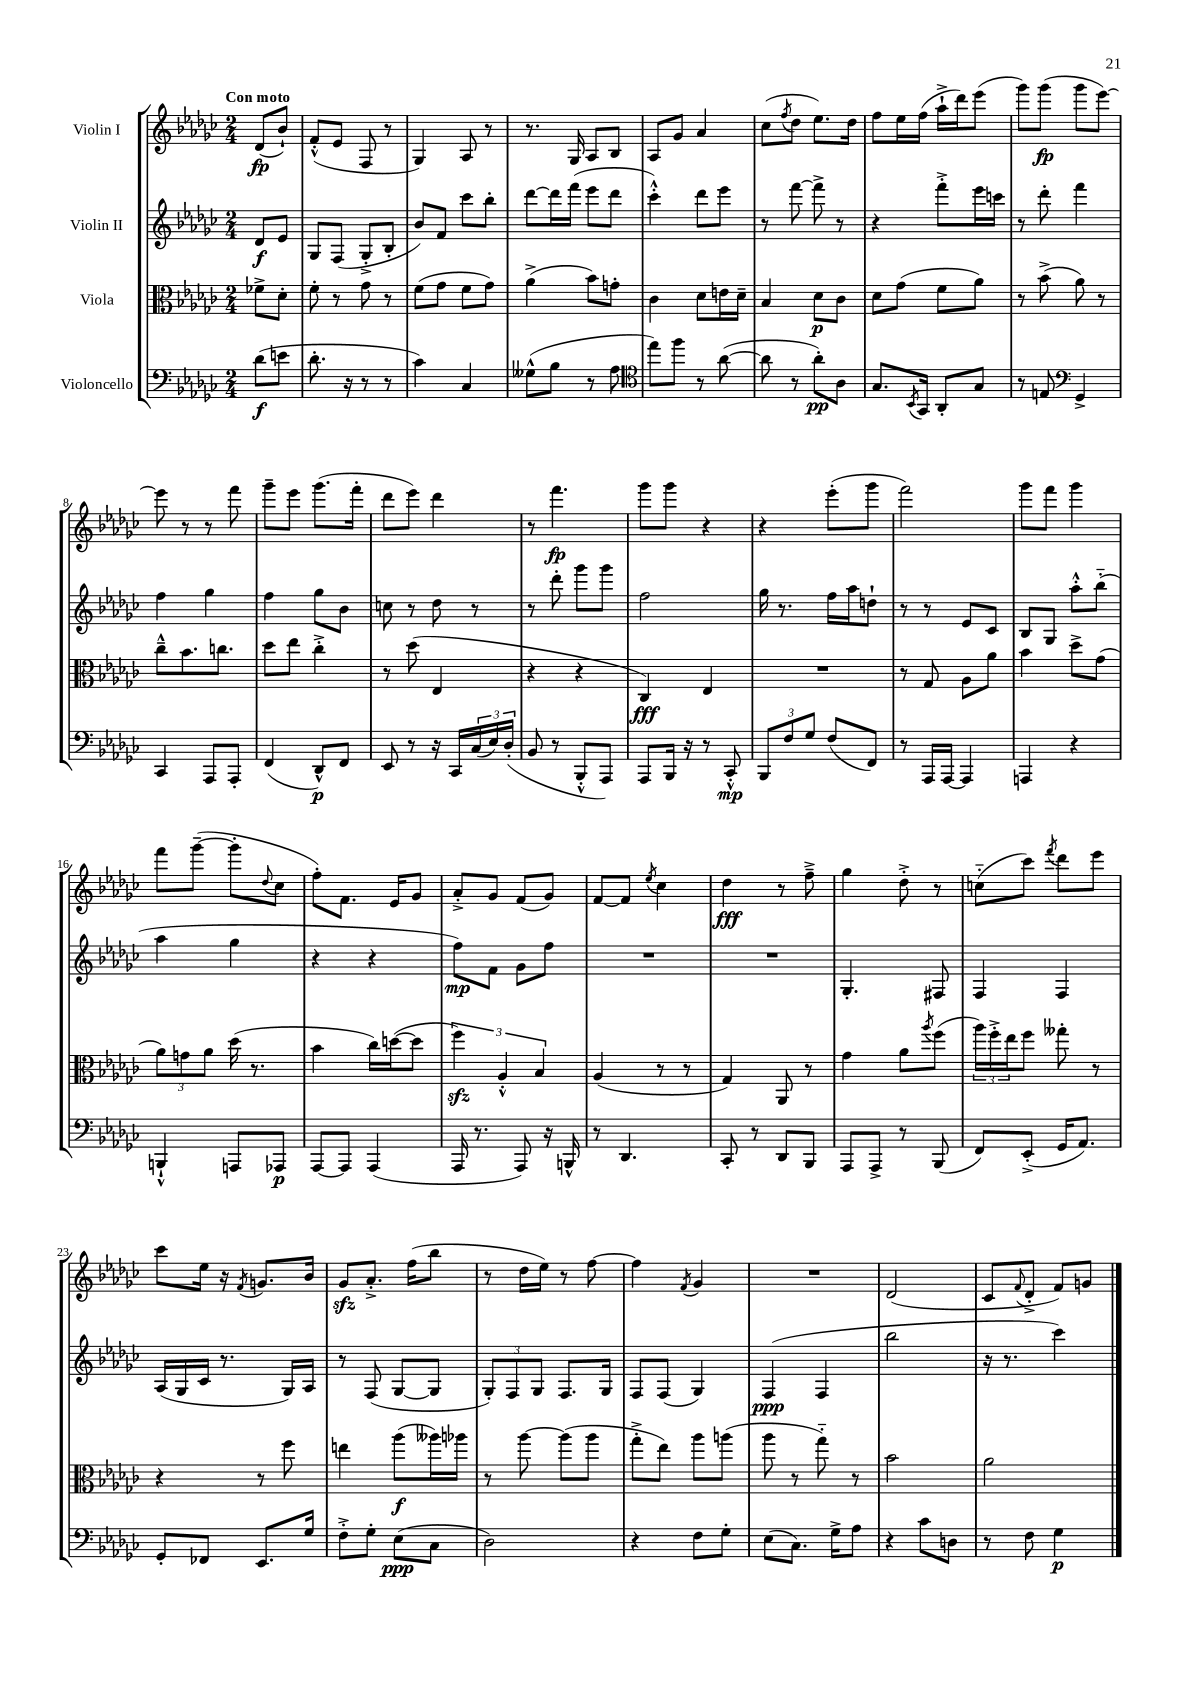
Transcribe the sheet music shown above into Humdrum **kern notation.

**kern	**kern	**kern	**kern
*staff4	*staff3	*staff2	*staff1
*clefF4	*clefC3	*clefG2	*clefG2
*k[b-e-a-d-g-c-]	*k[b-e-a-d-g-c-]	*k[b-e-a-d-g-c-]	*k[b-e-a-d-g-c-]
*M2/4	*M2/4	*M2/4	*M2/4
(8d-	8f-^	8d-	(8d-
8e	8d-'	8e-	8b-`)
=	=	=	=
8.d-'	8f'	8G-	(8f'^^
.	8r	(8F	8e-
16r	.	.	.
8r	8g-	8G-'^	8F
8r	8r	8B-'	8r
=	=	=	=
4c-)	(8f	8b-)	4G-)
.	8g-	8f	.
4C-	8f	8ccc-	8A-
.	8g-)	8bb-'	8r
=	=	=	=
(8G--^^	(4a-^	[8ddd-	8.r
8B-	.	16ddd-]	.
.	.	(16fff	16G-
8r	8b-)	8eee-	8A-
8A-	8g'	8ddd-	8B-
=	=	=	=
*clefC4	*	*	*
8ee-)	4c-	4ccc-'^^)	8A-
8ff	.	.	8g-
8r	8d-	8ddd-	4a-
([8a-	16e	8eee-	.
.	16d-~	.	.
=	=	=	=
8a-]	4B-	8r	(8cc-
.	.	.	8qff
8r	.	[8fff	8dd-
8a-')	8d-	8fff^]	8.ee-)
8A-	8c-	8r	.
.	.	.	16dd-
=	=	=	=
8.G-	8d-	4r	8ff
.	(8g-	.	16ee-
8qBB-	.	.	.
16GG-	.	.	(16ff
8AA-'	8f	8fff'^	16aa-`^
.	.	.	16ddd-)
8G-	8a-)	16eee-	(8eee-
.	.	16ccc	.
=	=	=	=
8r	8r	8r	8ggg-)
8E	(8b-^	8ddd-'	(8ggg-
*clefF4	*	*	*
4GG-^	8a-)	4fff	8ggg-
.	8r	.	[8eee-)
=	=	=	=
4CC-	8cc-~^^	4ff	8eee-]
.	8.b-	.	8r
8AAA-	.	4gg-	8r
.	8.cc	.	.
8AAA-'	.	.	8fff
=	=	=	=
(4FF	8dd-	4ff	8ggg-~
.	8ee-	.	8eee-
8DD-^^)	4cc-'^	8gg-	(8.ggg-
8FF	.	8b-	.
.	.	.	16fff'
=	=	=	=
8EE-	8r	8cc	8ddd-
8r	(8dd-	8r	8eee-)
16r	4E-	8dd-	4ddd-
16CC-	.	.	.
(24C-	.	8r	.
24E-)	.	.	.
(24D-'	.	.	.
=	=	=	=
8BB-	4r	8r	8r
8r	.	8ddd-'	4.fff
8BBB-'^^	4r	8ggg-	.
8AAA-)	.	8ggg-	.
=	=	=	=
8AAA-	4C-)	2ff	8ggg-
16BBB-	.	.	8ggg-
16r	.	.	.
8r	4E-	.	4r
8CC-'^^	.	.	.
=	=	=	=
12BBB-	2r	16gg-	4r
.	.	8.r	.
12F	.	.	.
12G-	.	.	.
(8F	.	16ff	(8eee-'
.	.	16aa-	.
8FF)	.	8dd`	8ggg-
=	=	=	=
8r	8r	8r	2fff)
16AAA-	8G-	8r	.
[16AAA-	.	.	.
4AAA-]	8A-	8e-	.
.	8a-	8c-	.
=	=	=	=
4AAA	4b-	8B-	8ggg-
.	.	8G-	8fff
4r	8dd-^	8aa-'^^	4ggg-
.	(8g-	(8bb-'~	.
=	=	=	=
4BBB`^^	12a-)	4aa-	8fff
.	12g	.	.
.	.	.	([8ggg-~
.	12a-	.	.
8AAA	(16dd-	4gg-	8ggg-']
.	8.r	.	.
.	.	.	8qqdd-
8AAA-	.	.	8cc-
=	=	=	=
[8AAA-	4b-	4r	8ff')
8AAA-]	.	.	8.f
(4AAA-	16cc-)	4r	.
.	([16dd	.	16e-
.	8dd]	.	8g-
=	=	=	=
16AAA-	6ff)	8ff)	8a-'^
8.r	.	.	.
.	.	8f	8g-
.	6A-'^^	.	.
8AAA-)	.	8g-	(8f
.	6B-	.	.
16r	.	8ff	8g-)
16BBB^^	.	.	.
=	=	=	=
8r	(4A-	2r	[8f
4.DD-	.	.	8f]
.	.	.	8qee-
.	8r	.	4cc-
.	8r	.	.
=	=	=	=
8CC-'	4G-)	2r	4dd-
8r	.	.	.
8DD-	8AA-	.	8r
8BBB-	8r	.	8ff~^
=	=	=	=
8AAA-	4g-	4.G-'	4gg-
8AAA-^	.	.	.
8r	8a-	.	8dd-'^
.	8qaa-	.	.
(8BBB-	(8ff	8F#	8r
=	=	=	=
8FF)	24aa-)	4F	(8cc'~
.	24ff'^	.	.
.	24ee-	.	.
(8EE-'^	8ff	.	8ccc-)
.	.	.	8qfff
16GG-	8gg--'	4F	8ddd-
8.AA-)	.	.	.
.	8r	.	8eee-
=	=	=	=
8GG-'	4r	(16A-	8ccc-
.	.	16G-	.
8FF-	.	16c-	16ee-
.	.	8.r	16r
.	.	.	8qf
8.EE-	8r	.	8.g
.	8ff	16G-)	.
16G-	.	16A-	16b-
=	=	=	=
8F'^	4ee	8r	8g-
8G-'	.	(8F	8.a-'^
(8E-	(8aa-	[8G-	.
.	.	.	(16ff
8C-	16aa--)	8G-]	8bb-
.	16aa-	.	.
=	=	=	=
2D-)	8r	12G-')	8r
.	.	12F	.
.	[8aa-	.	16dd-
.	.	12G-	.
.	.	.	16ee-)
.	(8aa-]	8.F	8r
.	8aa-	.	[8ff
.	.	16G-	.
=	=	=	=
4r	8gg-'^	8F	4ff]
.	8ee-)	(8F	.
.	.	.	8qf
8F	8aa-	4G-)	4g-
8G-'	(8aa	.	.
=	=	=	=
(8E-	8aa-	(4F	2r
8.C-)	8r	.	.
.	8gg-'~)	4F	.
16G-^	.	.	.
8A-	8r	.	.
=	=	=	=
4r	2b-	2bb-	(2d-
8c-	.	.	.
8D	.	.	.
=	=	=	=
8r	2a-	16r	8c-
.	.	8.r	.
.	.	.	8qqf
8F	.	.	8d-'^
4G-	.	4ccc-)	8f)
.	.	.	8g
==	==	==	==
*-	*-	*-	*-
